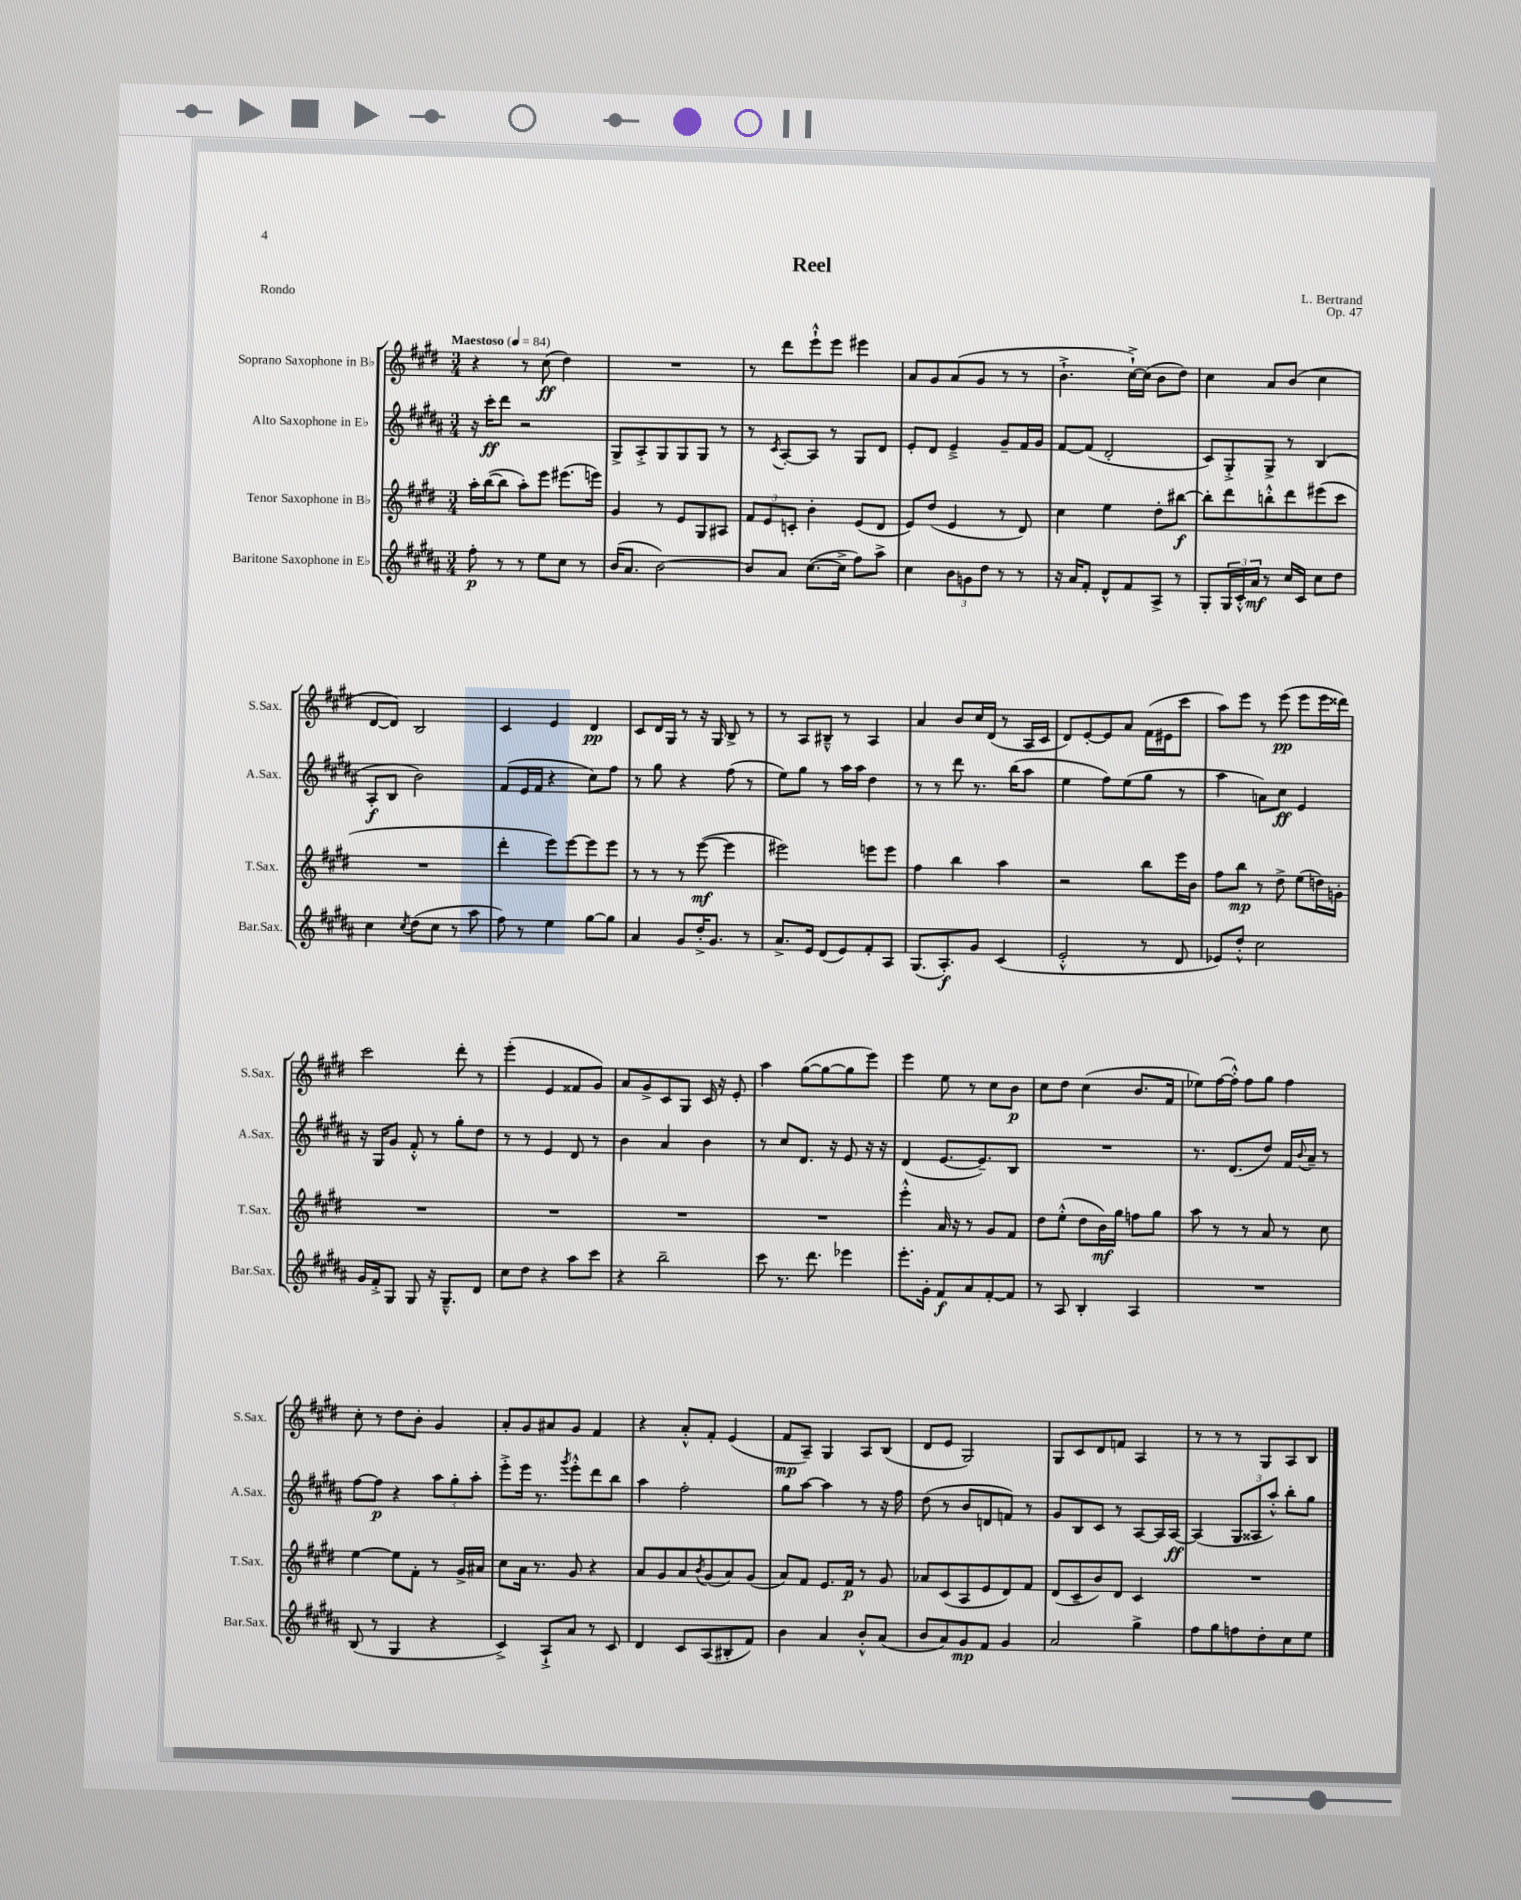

**kern	**kern	**kern	**kern
*staff4	*staff3	*staff2	*staff1
*clefG2	*clefG2	*clefG2	*clefG2
*k[f#c#g#d#a#]	*k[f#c#g#d#]	*k[f#c#g#d#a#]	*k[f#c#g#d#]
*M3/4	*M3/4	*M3/4	*M3/4
*MM84	*MM84	*MM84	*MM84
8ff#'\	16aa'\LL	16r	4r
.	([16bb\J	16ccc#'\LK	.
8r	8bb\]J	8ddd#\J	.
8r	8aa'\L)	2r	8r
8ee\L	8eee\J	.	(8cc#\
8cc#\J	(8.eee#\L	.	4dd#\)
8r	.	.	.
.	16eee\Jk)	.	.
=	=	=	=
(16b/LK	4g#/	8G#^/L	2.r
8.a#/J	.	.	.
.	.	8A#'^/	.
[2b\)	8r	8G#/	.
.	8e/L	8G#/	.
.	8G#/	8G#/J	.
.	8A#/J	8r	.
=	=	=	=
8b/]L	12f#/L	8r	8r
.	12e/	.	.
.	.	8qc#/	.
8a#/J	.	[8A#'/L	8ddd#\L
.	12c'/J	.	.
([8.cc#\L	4b'\	8A#/]J	8eee`^^\
.	.	8r	8eee\J
16cc#^\]Jk	.	.	.
8ff#\L)	(8e/L	8G#/L	4eee#\
8aa#^\J	8d#/J	8d#/J	.
=	=	=	=
4cc#\	8e/L)	8e'/L	8a/L
.	(8dd#/J	8d#/J	8g#/
12b\L	4e/	4e~^/	(8a/
12g\	.	.	.
.	.	.	8g#/J
12dd#\J	.	.	.
8r	8r	8g#~/L	8r
8r	8d#/)	16f#/L	8r
.	.	16g#/JJ	.
=	=	=	=
16r	4cc#\	[8f#/L	4.b`^\
16a#/LK	.	.	.
8f#'/J	.	(8f#/]J	.
8d#^^/L	4ee\	2d#'/	.
8f#/	.	.	[16cc#`^\LL)
.	.	.	(16cc#\]JJ
8A#^/J	8dd#'\L	.	8b\L
8r	[8bb#\J	.	8dd#\J)
=	=	=	=
8G#'/L	8bb#'\]L	8c#/L)	4cc#\
24G#/L	8ddd#\	8G#'^/	.
24c#'^^/	.	.	.
24a#/JJ	.	.	.
8r	8bb'^^\	8G#^/J	8a/L
16cc#/LL	8ddd#\	8r	(8b/J
16c#/JJ	.	.	.
8cc#\L	(8eee#\	(4B/	4cc#\
8dd#\J	8ccc#\J	.	.
=	=	=	=
4cc#\	2.r	8A#'/L	[8d#/L
.	.	8B/J	8d#/]J)
8qcc#/	.	.	.
(8dd#\L	.	2b\)	2B/
8cc#\J	.	.	.
8r	.	.	.
8aa#\	.	.	.
=	=	=	=
8ff#\)	4ddd#'\	(8f#/L	4c#/
8r	.	16e/L	.
.	.	16f#/JJ	.
4ee\	8eee\L)	4r	4e/
.	[8eee\	.	.
[8gg#\L	8eee\]	8cc#\L)	4d#/
8gg#\]J	8eee\J	8ff#\J	.
=	=	=	=
4a#/	8r	8r	8c#/L
.	8r	8gg#\	16d#/L
.	.	.	16G#/JJ
8g#/L	8r	4r	8r
16dd#'^/K	([8eee\	.	16r
8.g#/J	.	.	16G#/
.	4eee\]	(8ff#\	8B^/
8r	.	8r	8r
=	=	=	=
8.a#^/L	2eee#\)	8ee\L)	8r
.	.	8gg#\J	8A/L
16e/Jk	.	.	.
(8d#/L	.	8r	8B#~^^/J
8e/)	.	16aa#\LL	8r
.	.	16aa#\JJ	.
8f#'/	8eee\L	4dd#\	4A/
8A#/J	8eee\J	.	.
=	=	=	=
(8.G#/L	4ff#\	8r	4a/
.	.	8r	.
8.A#'/)	.	.	.
.	4bb\	8ddd#\	8b/L
8g#/J	.	8.r	16cc#/L
.	.	.	(16d#/JJ
(4c#/	4aa\	.	8r
.	.	(16bb\LK	.
.	.	8aa#\J	16A/LL
.	.	.	16c#/JJ
=	=	=	=
2e'^^/	2r	4ee\	8d#/L)
.	.	.	[8e'/
.	.	8ff#\L)	8e/]
.	.	(8ee\	8a/J
8r	8bb\L	8gg#\J	(16f#\LL
.	.	.	16e#\J
8d#/	16eee\L	8r	8ccc#\J
.	16b\JJ	.	.
=	=	=	=
8e-/L)	8ff#\L	4aa#\	8aa\L)
8dd#'^^/J	8bb\J	.	8eee\J
2cc#\	8r	8a\L)	8r
.	8dd#^\	8cc#\J	(8eee\
.	(8ee\L	4e/	8eee\L
.	16dd\L)	.	16eee\L
.	16g'\JJ	.	16ddd##\JJ)
=	=	=	=
16g#/LL	2.r	16r	2ccc#\
16f#'^/J	.	16G#/LK	.
8G#/J	.	8g#/J	.
8G#/	.	8f#'^^/	.
16r	.	8r	.
8.G#~^^/L	.	.	.
.	.	8gg#'\L	8ddd#'\
8d#/J	.	8dd#\J	8r
=	=	=	=
8cc#\L	2.r	8r	(4eee'\
8dd#\J	.	8r	.
4r	.	4e/	4e/
8aa#\L	.	8d#/	8f##/L
8ccc#\J	.	8r	8g#/J)
=	=	=	=
4r	2.r	4b\	8a/L
.	.	.	8g#^/
2bb~\	.	4a#/	8c#/
.	.	.	8G#/J
.	.	4b\	16c#/
.	.	.	16r
.	.	.	8e'/
=	=	=	=
8ccc#\	2.r	8r	4aa\
8.r	.	8cc#/L	.
.	.	8.d#/J	([8gg#\L
8.ddd#\	.	.	.
.	.	.	8gg#\_
.	.	16r	.
4eee-\	.	8e/	8gg#\]
.	.	16r	8eee\J)
.	.	16r	.
=	=	=	=
8.eee'\L	4eee'^^\	(4d#/	4eee\
16g#'\Jk	.	.	.
8f#/L	16a/	[8.e/L	8ee\
.	16r	.	.
8a#/	8r	.	8r
.	.	8.e~/])	.
[8f#'/	8g#/L	.	8cc#\L
8f#/]J	8f#/J	8B/J	8b\J
=	=	=	=
8r	8dd#\L	2.r	8cc#\L
8A#/	(8ee'^^\J	.	8dd#\J
4B'/	8dd#\L	.	(4cc#\
.	16b\L)	.	.
.	16gg#\JJ	.	.
4A#/	8ff\L	.	8.b/L
.	8gg#\J	.	.
.	.	.	16f#/Jk
=	=	=	=
2.r	8aa\	8.r	8ee-\L)
.	8r	.	([16ff#\L
.	.	(8.d#/L	16ff#'^^\]JJ)
.	8r	.	8ff#\L
.	8a/	8dd#/J)	8gg#\J
.	8r	16f#/LL	4ff#\
.	.	8qqb/	.
.	.	16a#~/JJ	.
.	8cc#\	8r	.
=	=	=	=
(8B/	[4ee\	[8ff#\L	8cc#'\
8r	.	8ff#\]J	8r
4G#/	8ee\]L	4r	8dd#\L
.	8f#'\J	.	8b'\J
4r	8r	12aa#\L	4g#/
.	.	12gg#'\	.
.	16g#^/LL	.	.
.	.	12aa#'\J	.
.	16a#/JJ	.	.
=	=	=	=
4c#^/)	8cc#\L	8eee'^\L	8a'/L
.	16a\Jk	16eee\Jk	8g#/
.	8.r	8.r	.
8A#`^/L	.	.	8a#/
.	.	8qggg#/	.
8a#/J	8g#/	8eee'^^\L	8g#/J
8r	4r	8ddd#\	4f#/
8c#/	.	8bb\J	.
=	=	=	=
4d#/	8a/L	4aa#\	4r
.	8g#/	.	.
8c#/L	8a/	2ff#'\	8a'^^/L
.	8qb/	.	.
(8A#/	(8g#/	.	8f#'/J
8B#'/	8a/)	.	(4e/
8f#/J)	(8g#/J	.	.
=	=	=	=
4b\	8a/L)	8gg#\L	8f#/L
.	8f#/J	[8aa#\J	8A~/J)
4a#/	8.e/L	4aa#\]	4G#/
.	16f#/Jk	.	.
8b'^^/L	8r	8r	8A/L
(8a#/J	8g#/	16r	(8B/J
.	.	16ff#\	.
=	=	=	=
8b/L	8a-/L	(8dd#\	8d#/L
8a#/)	(8c#/	8r	8e/J
8g#/	8A/	8b/L	2G#/)
8f#/J	8e/	8d/	.
4g#/	8d#/)	8f/J)	.
.	8f#/J	8r	.
=	=	=	=
2a#/	(8d#/L	8g#/L	8G#/L
.	8c#~/	8B/	8c#/
.	8b/)	8c#/J	8d#/
.	8d#/J	8r	8f/J
4gg#^\	4c#/	[8A#/L	4A/
.	.	16A#/]L	.
.	.	[16A#/JJ	.
=	=	=	=
8ff#\L	2.r	(4A#/]	8r
8gg#\	.	.	8r
8ff\	.	12G#/L	8r
.	.	12A##/	.
8dd#'\	.	.	8G#/L
.	.	12aa#'^^/J)	.
8cc#\	.	8bb'\L	8A/
8ee\J	.	8gg#\J	8B/J
==	==	==	==
*-	*-	*-	*-
